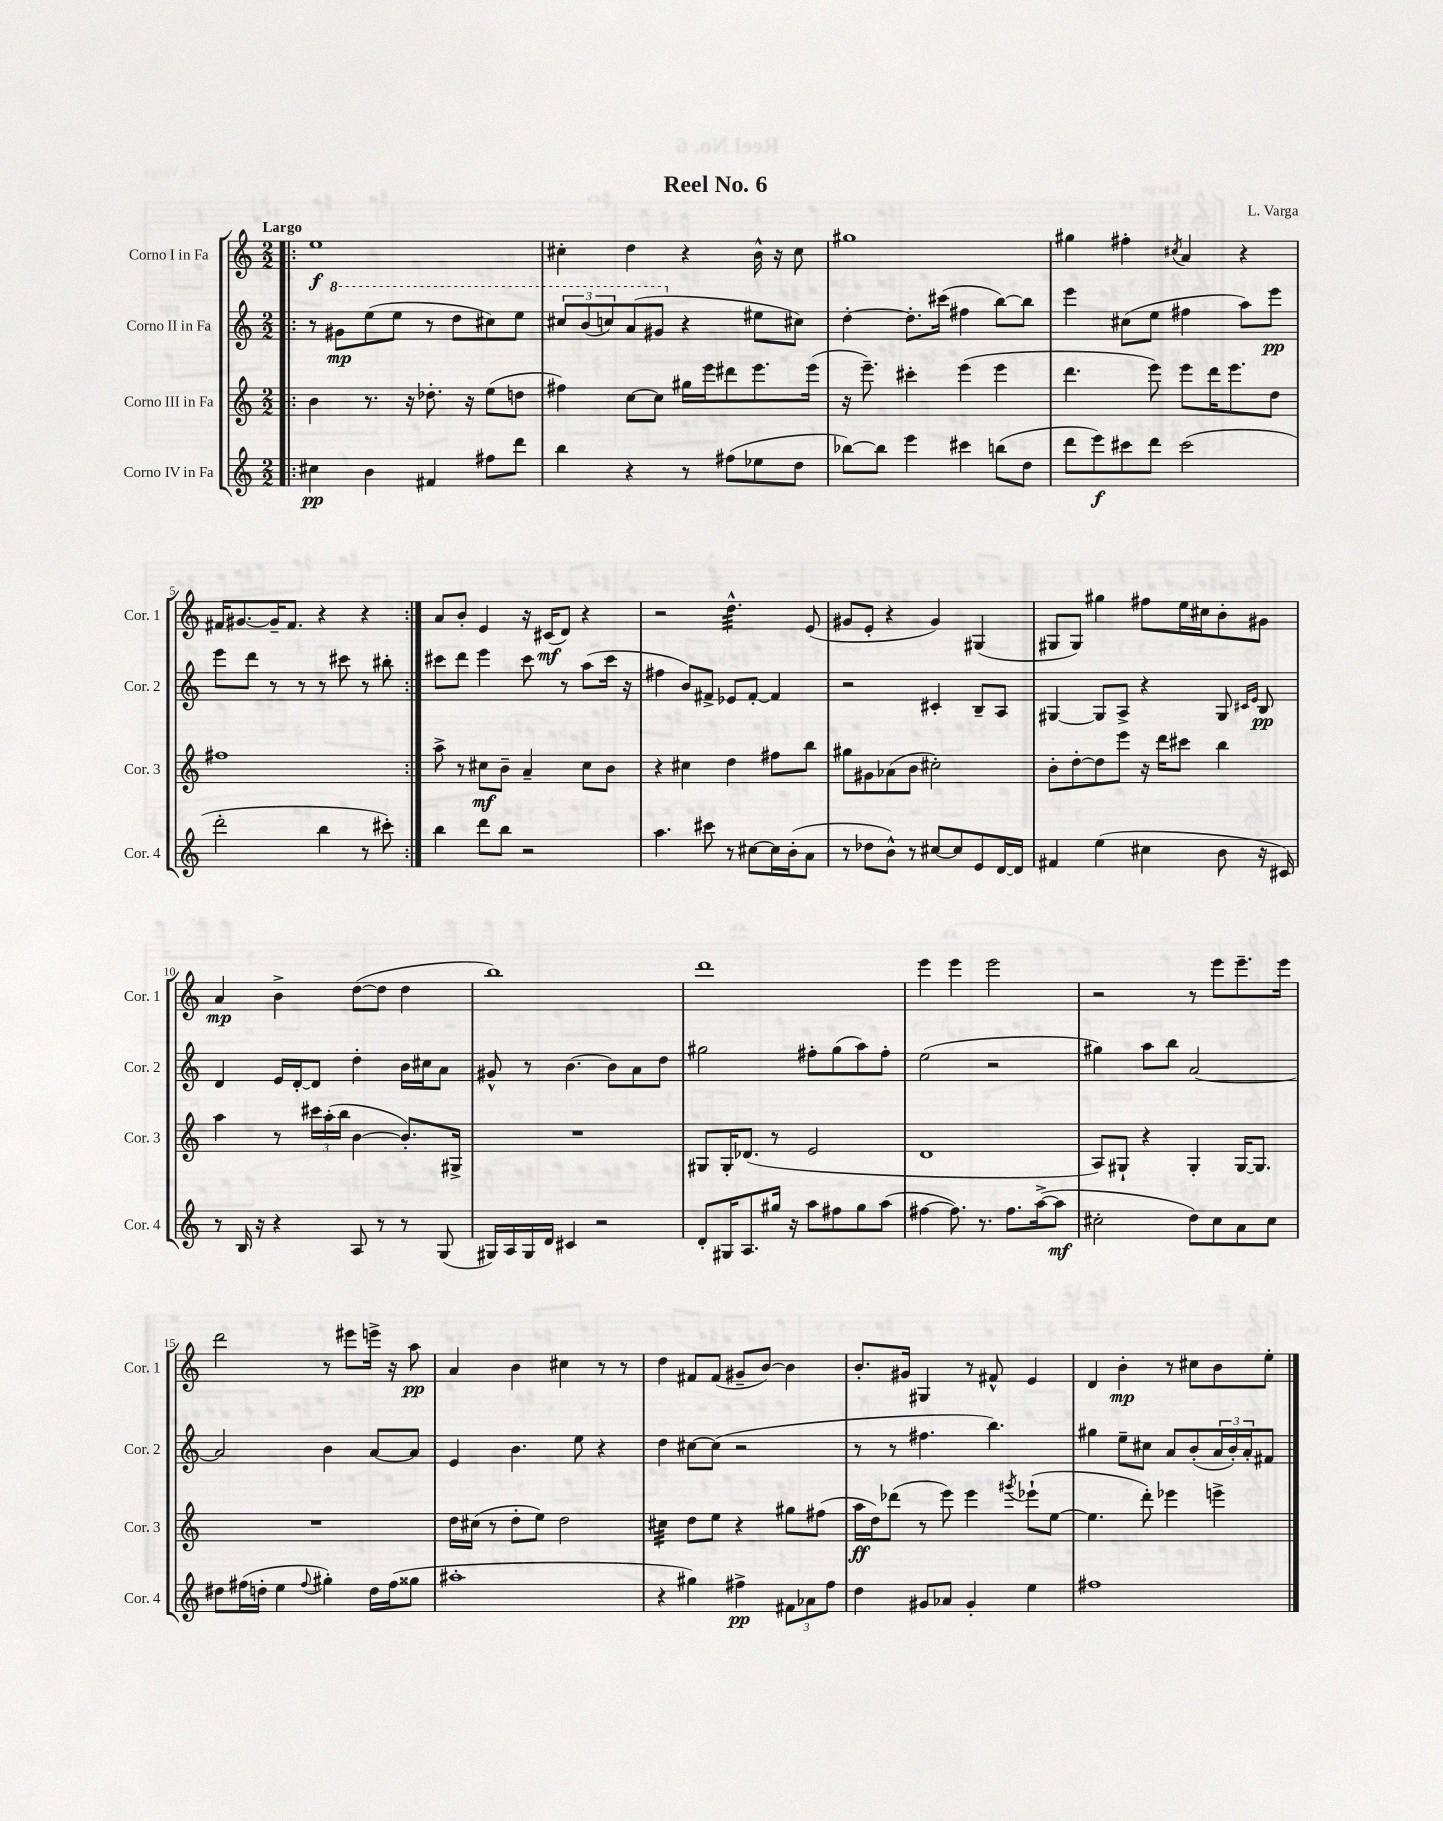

**kern	**kern	**kern	**kern
*staff4	*staff3	*staff2	*staff1
*clefG2	*clefG2	*clefG2	*clefG2
*k[]	*k[]	*k[]	*k[]
*M2/2	*M2/2	*M2/2	*M2/2
=!|:	=!|:	=!|:	=!|:
4cc#	4b	8r	1ee
.	.	8gg#	.
4b	8.r	(8eee	.
.	.	8eee	.
.	16r	.	.
4f#	8.dd-'	8r	.
.	.	8ddd	.
.	16r	.	.
8ff#	(8ee	8ccc#)	.
8ddd	8dd	8eee	.
=	=	=	=
4bb	4ff#)	12ccc#	4cc#'
.	.	(12bb	.
.	.	12ccc)	.
4r	[8cc	(8aa	4dd
.	8cc]	8gg#	.
8r	16gg#	4r	4r
.	16eee	.	.
(8ff#	8ddd#	.	.
8ee-	8.eee	8ee#	16b^^
.	.	.	16r
8dd	.	8cc#)	8cc#
.	(16eee	.	.
=	=	=	=
[8bb-)	16r	[4dd'	1gg#
.	8.eee~)	.	.
8bb-]	.	.	.
4eee	4ccc#'	8.dd']	.
.	.	(16ccc#	.
4ccc#	(4eee	4ff#	.
(8bb	4eee	[8bb)	.
8dd	.	8bb]	.
=	=	=	=
8ddd	4.ddd	4eee	4gg#
8eee)	.	.	.
8ccc#	.	(8cc#	4ff#'
8ddd	8eee)	8ee	.
.	.	.	8qcc#
(2ccc#	8eee	4ff#	4a
.	16ddd	.	.
.	8.eee	.	.
.	.	8aa)	4r
.	8dd	8eee	.
=	=	=	=
2ddd'	1ff#	8eee	16f#
.	.	.	[8.g#
.	.	8ddd	.
.	.	8r	16g#~]
.	.	.	8.f#
.	.	8r	.
4bb	.	8r	4r
.	.	8ccc#	.
8r	.	8r	4r
8ccc#')	.	8bb#'	.
=:|!	=:|!	=:|!	=:|!
4bb	8aa^	8ccc#	8a
.	8r	8ddd	8b'
8ddd	8cc#	4eee	4e
8bb	8b~	.	.
2r	4a~	8ccc#	16r
.	.	.	(16c#
.	.	8r	8d)
.	8cc#	(8aa	4r
.	8b	16ccc#	.
.	.	16r	.
=	=	=	=
4.aa	4r	4ff#	2r
.	4cc#	8b)	.
8ccc#	.	8f#^	.
8r	4dd	8e-	4.dd^^
[8cc#	.	[8f#'	.
16cc#]	8ff#	4f#]	.
(16b'	.	.	.
8a	8bb	.	(8e
=	=	=	=
8r	8gg#	2r	8g#
8dd-	8g#	.	8e'
8b^^)	(8a-	.	4r
8r	8b	.	.
[8cc#	2cc#')	4c#'	4g#)
8cc#]	.	.	.
8e	.	8B~	(4G#
[16d	.	8A	.
16d]	.	.	.
=	=	=	=
4f#	8b'	[4G#	8G#
.	[8dd'	.	8G#)
(4ee	8dd]	8G#]	4gg#
.	8eee	8A^	.
4cc#	16r	4r	8ff#
.	16ddd	.	.
.	8ccc#	.	16ee
.	.	.	16cc#
8b	4bb	8G#	8b'
.	.	16qqc#	.
.	.	16qqe	.
16r	.	8B	8g#
16c#)	.	.	.
=	=	=	=
8r	4aa	4d	4a
16B	.	.	.
16r	.	.	.
4r	8r	16e	4b^
.	.	[16d'	.
.	24ccc#	8d]	.
.	(24aa'	.	.
.	24bb	.	.
8A	[4b	4dd'	([8dd
8r	.	.	8dd]
8r	8.b'])	16b	4dd
.	.	16cc#	.
(8G	.	8a	.
.	16G#^	.	.
=	=	=	=
16G#)	1r	8g#^^	1bb)
16A	.	.	.
16G#	.	8r	.
16d	.	.	.
4c#	.	[4.b	.
2r	.	.	.
.	.	8b]	.
.	.	8a	.
.	.	8dd	.
=	=	=	=
8d'	8G#	2gg#	1ddd
16G#	16G#'	.	.
8.A	(8.d-	.	.
16gg#	8r	.	.
16r	.	.	.
8aa	2e	8ff#'	.
8ff#	.	(8gg#	.
8gg#	.	8aa)	.
(8aa	.	8ff#'	.
=	=	=	=
[4ff#	1d	(2ee	4eee
8.ff#])	.	.	4eee
8.r	.	.	.
.	.	2r	2eee
8.ff#	.	.	.
([16aa^	.	.	.
8aa]	.	.	.
=	=	=	=
2cc#'	8A)	4gg#)	2r
.	8G#`	.	.
.	4r	8aa	.
.	.	8bb	.
8dd)	4G#'	[2a	8r
8cc#	.	.	8eee
8a	[16G#	.	8.eee~
.	8.G#]	.	.
8cc#	.	.	.
.	.	.	16eee
=	=	=	=
8dd#	1r	2a]	2ddd
(16ff#	.	.	.
16dd'	.	.	.
4ee	.	.	.
8qqff#	.	.	.
4gg#')	.	4b	8r
.	.	.	8eee#
16dd	.	[8a	16eee^
(16ff#	.	.	16r
8gg##	.	8a]	8aa
=	=	=	=
1aa#'	16dd	4e	4a
.	(16cc#	.	.
.	8r	.	.
.	8dd'	4.b	4b
.	8ee)	.	.
.	2dd	.	4cc#
.	.	8ee	.
.	.	4r	8r
.	.	.	8r
=	=	=	=
4r	4cc#	4dd	4dd
4gg#)	8dd	[8cc#	8f#
.	8ee	(8cc#]	(8f#
4ff#^	4r	2r	8g#~
.	.	.	[8b)
12f#	8gg#	.	4b]
12a-	.	.	.
.	(8ff#	.	.
12ff#	.	.	.
=	=	=	=
4dd	16aa	8r	8.b'
.	16dd)	.	.
.	(8ddd-	8r	.
.	.	.	16g#
8g#	8r	4.ff#	4G#
8a-	8eee)	.	.
4g#'	4eee	.	8r
.	.	4.bb)	8f#^^
.	8qggg#	.	.
4ee	(8eee-`	.	4e
.	[8ee	.	.
=	=	=	=
1ff#	4.ee]	4gg#	4d
.	.	8ee~	4b'
.	8ddd')	8cc#	.
.	4eee-	8a	8r
.	.	(8b'	8cc#
.	4eee^	24a	8b
.	.	24b')	.
.	.	24a'	.
.	.	8f#	8ee'
==	==	==	==
*-	*-	*-	*-
